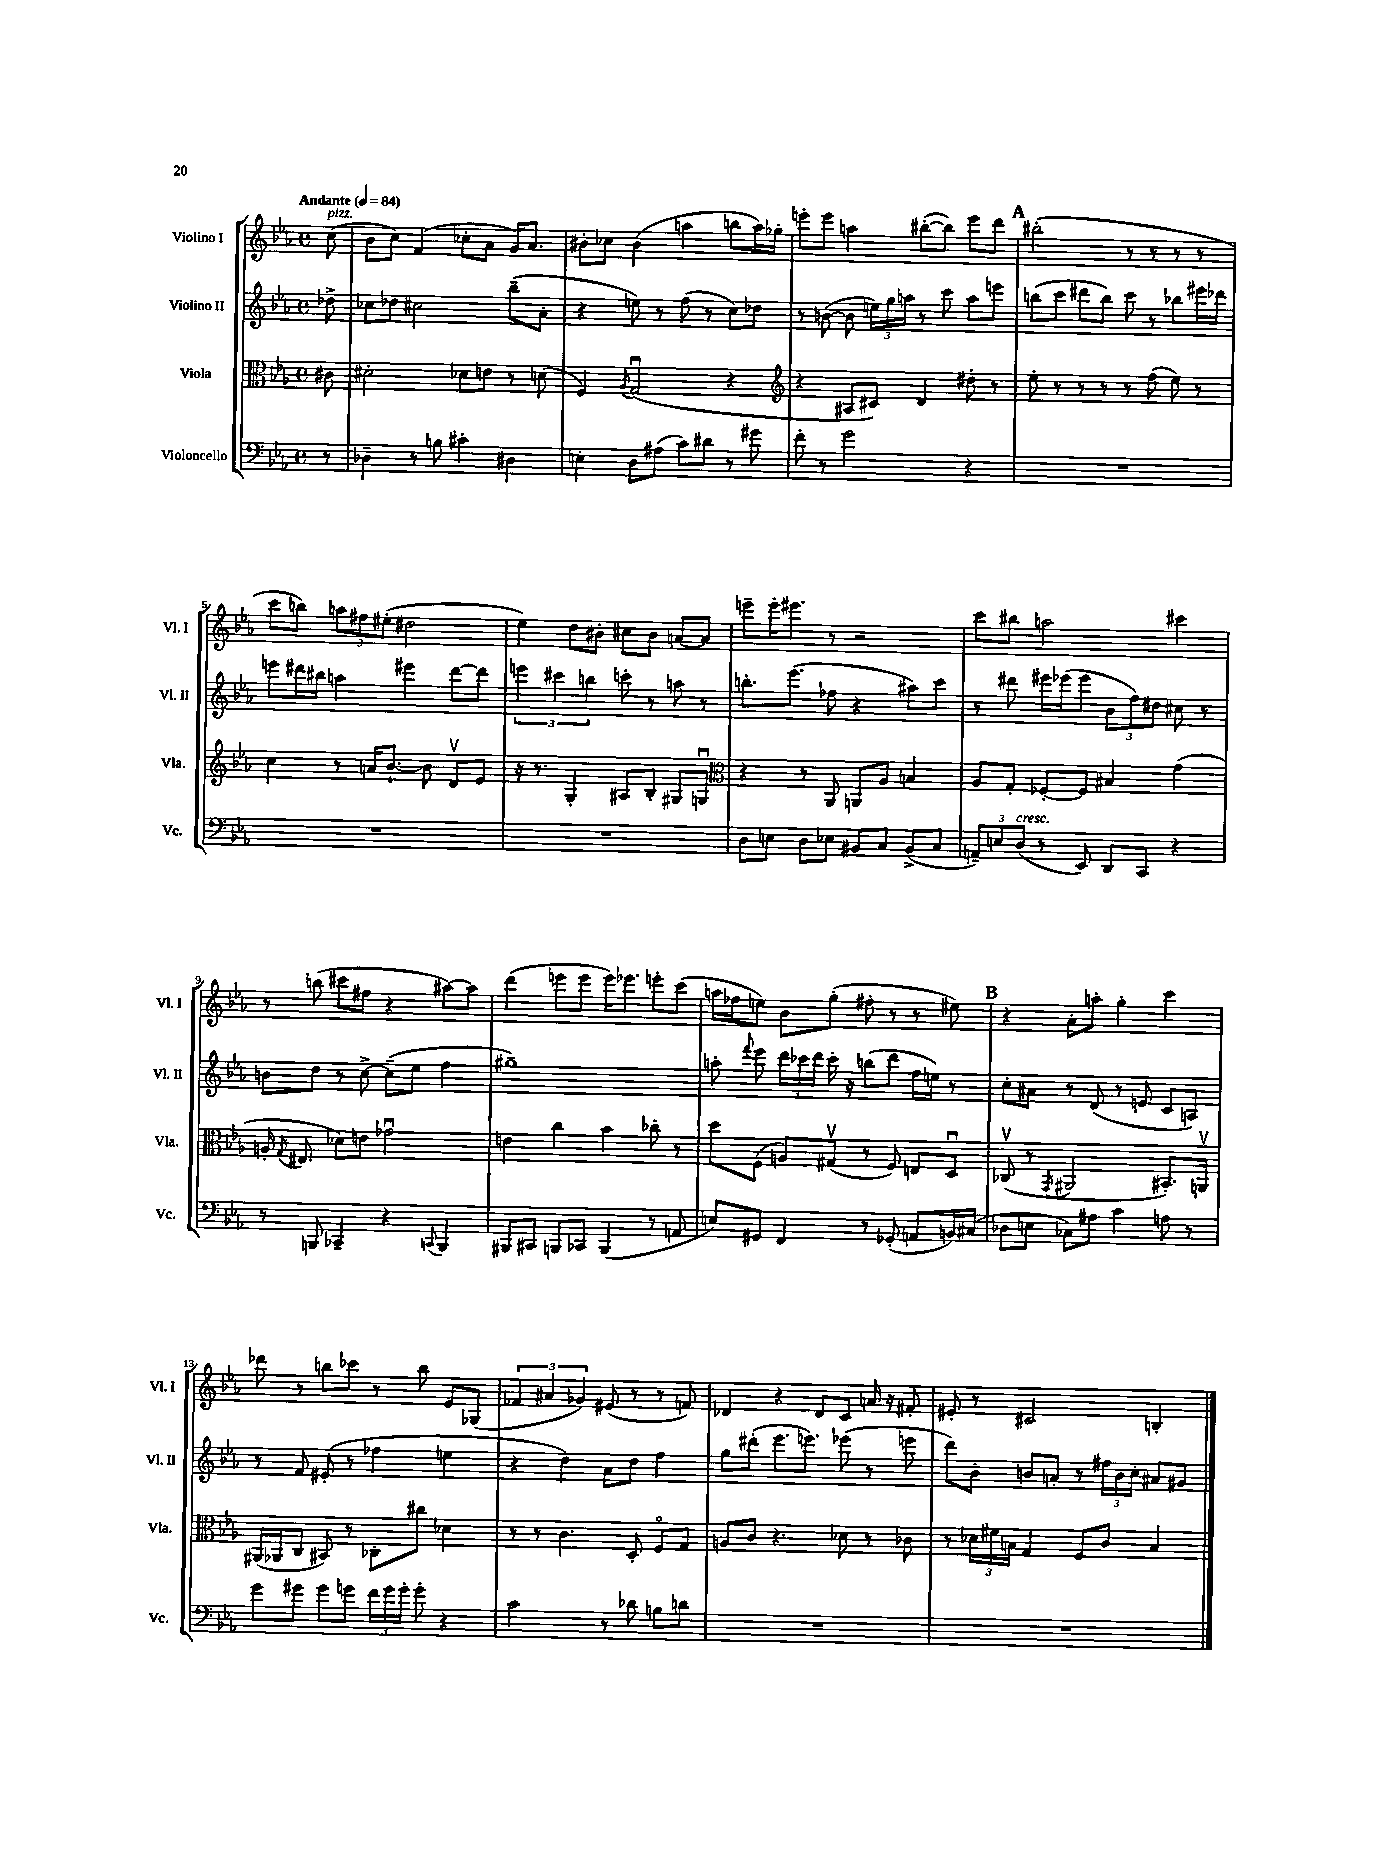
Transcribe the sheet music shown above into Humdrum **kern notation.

**kern	**kern	**kern	**kern
*staff4	*staff3	*staff2	*staff1
*clefF4	*clefC3	*clefG2	*clefG2
*k[b-e-a-]	*k[b-e-a-]	*k[b-e-a-]	*k[b-e-a-]
*M4/4	*M4/4	*M4/4	*M4/4
*met(c)	*met(c)	*met(c)	*met(c)
*MM84	*MM84	*MM84	*MM84
8r	8c#	8dd-^	(8cc
=	=	=	=
4D-~	2d#'	8cc-	8b-
.	.	8dd-	8cc)
8r	.	2cc#	(4f
8B	.	.	.
4c#'	8d-	.	8cc-'
.	8e	.	8a-
4D#	8r	(8bb-~	16g)
.	.	.	8.a-
.	(8d	8a-'	.
=	=	=	=
4E'	4F)	4r	8b#'
.	.	.	8cc-
.	8qA-	.	.
8D	(2Gu	8ee)	(4b#
(8A#	.	8r	.
8c)	.	(8ff	4aa
8d#	.	8r	.
8r	4r	8cc)	8bb
8g#	.	8dd-	16aa)
.	.	.	16gg-'
=	=	=	=
*	*clefG2	*	*
8f'	4r	8r	8eee'
8r	.	([8b	8eee
2g	8A#	8b]	4aa
.	8c#)	24ee)	.
.	.	24gg	.
.	.	24aa	.
.	4d	8r	([8bb#'
.	.	8ccc	8bb#])
4r	8dd#'	8aa	8eee
.	8r	8eee	8ddd
=	=	=	=
1r	8ee-'	(8bb	(2bb#'
.	8r	8ccc	.
.	8r	8ddd#	.
.	8r	8bb)	.
.	8r	8ccc	8r
.	(8ff	8r	8r
.	8ee-)	8bb-	8r
.	8r	16eee#	8r
.	.	16ddd-	.
=	=	=	=
1r	4cc	8eee	8ccc
.	.	16ddd#	8bb)
.	.	16bb#	.
.	8r	4aa	12aa
.	.	.	12ff#
.	16a	.	.
.	.	.	(12ee#'
.	[8.b-`	.	.
.	.	4eee#	2dd#
.	8b-]	.	.
.	8dv	[8ddd#	.
.	8e-	8ddd#]	.
=	=	=	=
1r	16r	6eee	4ee-)
.	8.r	.	.
.	.	6ccc#	.
.	4G'	.	8dd
.	.	6bb	.
.	.	.	8b#'
.	8A#	8ccc'	8cc#
.	8B-'	8r	8b#
.	8G#	8aa	[8a
.	8Gu	8r	8a]
=	=	=	=
*	*clefC3	*	*
8D	4r	8.bb'	8eee~
8E	.	.	16eee'
.	.	(8.eee-	8.eee#
8D	8r	.	.
8E-	8AA-	8ff-	8r
8BB#	8AA	4r	2r
8C	8A-	.	.
(8BB#^	4B	8aa#)	.
8C	.	8ccc	.
=	=	=	=
12AA~)	8A-	8r	8ccc
12E	.	.	.
.	8G'	8ddd#	8bb#
(12D	.	.	.
8r	[8F-'	16eee#	2aa
.	.	(16eee-	.
8EE-)	8F-]	8eee-	.
8DD	4B#	12b-	.
.	.	12ff)	.
8CC	.	.	.
.	.	12dd#	.
4r	(4g	8cc#	4ccc#
.	.	8r	.
=	=	=	=
8r	16A'	8b	8r
.	8qG	.	.
.	8.E#	.	.
8BBB	.	8dd	(8bb
4CC-~	8d-)	8r	8ccc#
.	8e	[8cc^	8ff#
4r	2g-u	(8cc~]	4r
.	.	8ee-	.
8qqCC	.	.	.
4BBB	.	4ff	[8aa#)
.	.	.	8aa#]
=	=	=	=
8BBB#	4e	1gg#~)	(4ddd
8CC#	.	.	.
8BBB	4cc	.	8eee
8CC-	.	.	8eee
(4BBB	4b-	.	16eee)
.	.	.	8.eee-
8r	8cc-'	.	8eee'
8AA	8r	.	(8ccc
=	=	=	=
8E)	8dd	8aa'	16aa
.	.	.	16ff-
.	.	8qqfff	.
8GG#	(8F	8eee-	8ee)
4FF	8A)	24ddd	8b-
.	.	24ccc-	.
.	.	24ddd	.
.	(8G#v	16ccc-'	(8gg'
.	.	16r	.
8r	8r	(8bb	8ff#'
(8GG-'	8F)	8ddd	8r
8AA	8E	16ff	8r
.	.	16ee)	.
16BB)	8Du	8r	8ee#)
(16C#	.	.	.
=	=	=	=
8D-	(8C-v	8cc'	4r
8E	8r	8a#	.
.	8qGG	.	.
8C-)	2AA#	8r	8a-'
8A#	.	(8d	8aa'
4c	.	8r	4gg'
.	.	8e	.
8A	8.BB#')	8c	4ccc
8r	.	8A)	.
.	16AAv	.	.
=	=	=	=
8g	(16AA#	8r	8ddd-
.	16AA-	.	.
8g#	8C	8f	8r
8g#	8BB#)	(8e#'	8bb
8g	8r	8r	8ccc-
24f	8C-'	4ff-	8r
24g	.	.	.
24g'	.	.	.
8g'	8cc#	.	8bb
4r	4d-	4ee	8e-
.	.	.	(8G-
=	=	=	=
2c	8r	4r	6f-
.	8r	.	.
.	.	.	6a#
.	4.c	4dd)	.
.	.	.	6g-)
8r	.	8a-	(8e#
8d-	8D'	8dd	8r
8B	8Fo	4ff	8r
8d	8G	.	8f)
=	=	=	=
1r	8A	8gg	4d-
.	8c	(8ddd#'	.
.	4.r	8.eee-	4r
.	.	8.eee)	.
.	.	.	8d-
.	8d-	(8eee-	8c
.	8r	8r	16a
.	.	.	16r
.	8c-	8eee	8f#'
=	=	=	=
1r	8r	8ddd)	8e#'
.	24d-	8b-'	8r
.	24f#	.	.
.	24B	.	.
.	4G	8b	2c#
.	.	8a'	.
.	8F	8r	.
.	8c	24ff#	.
.	.	24b	.
.	.	24cc'	.
.	4B	8a#	4B'
.	.	8g#	.
==	==	==	==
*-	*-	*-	*-
